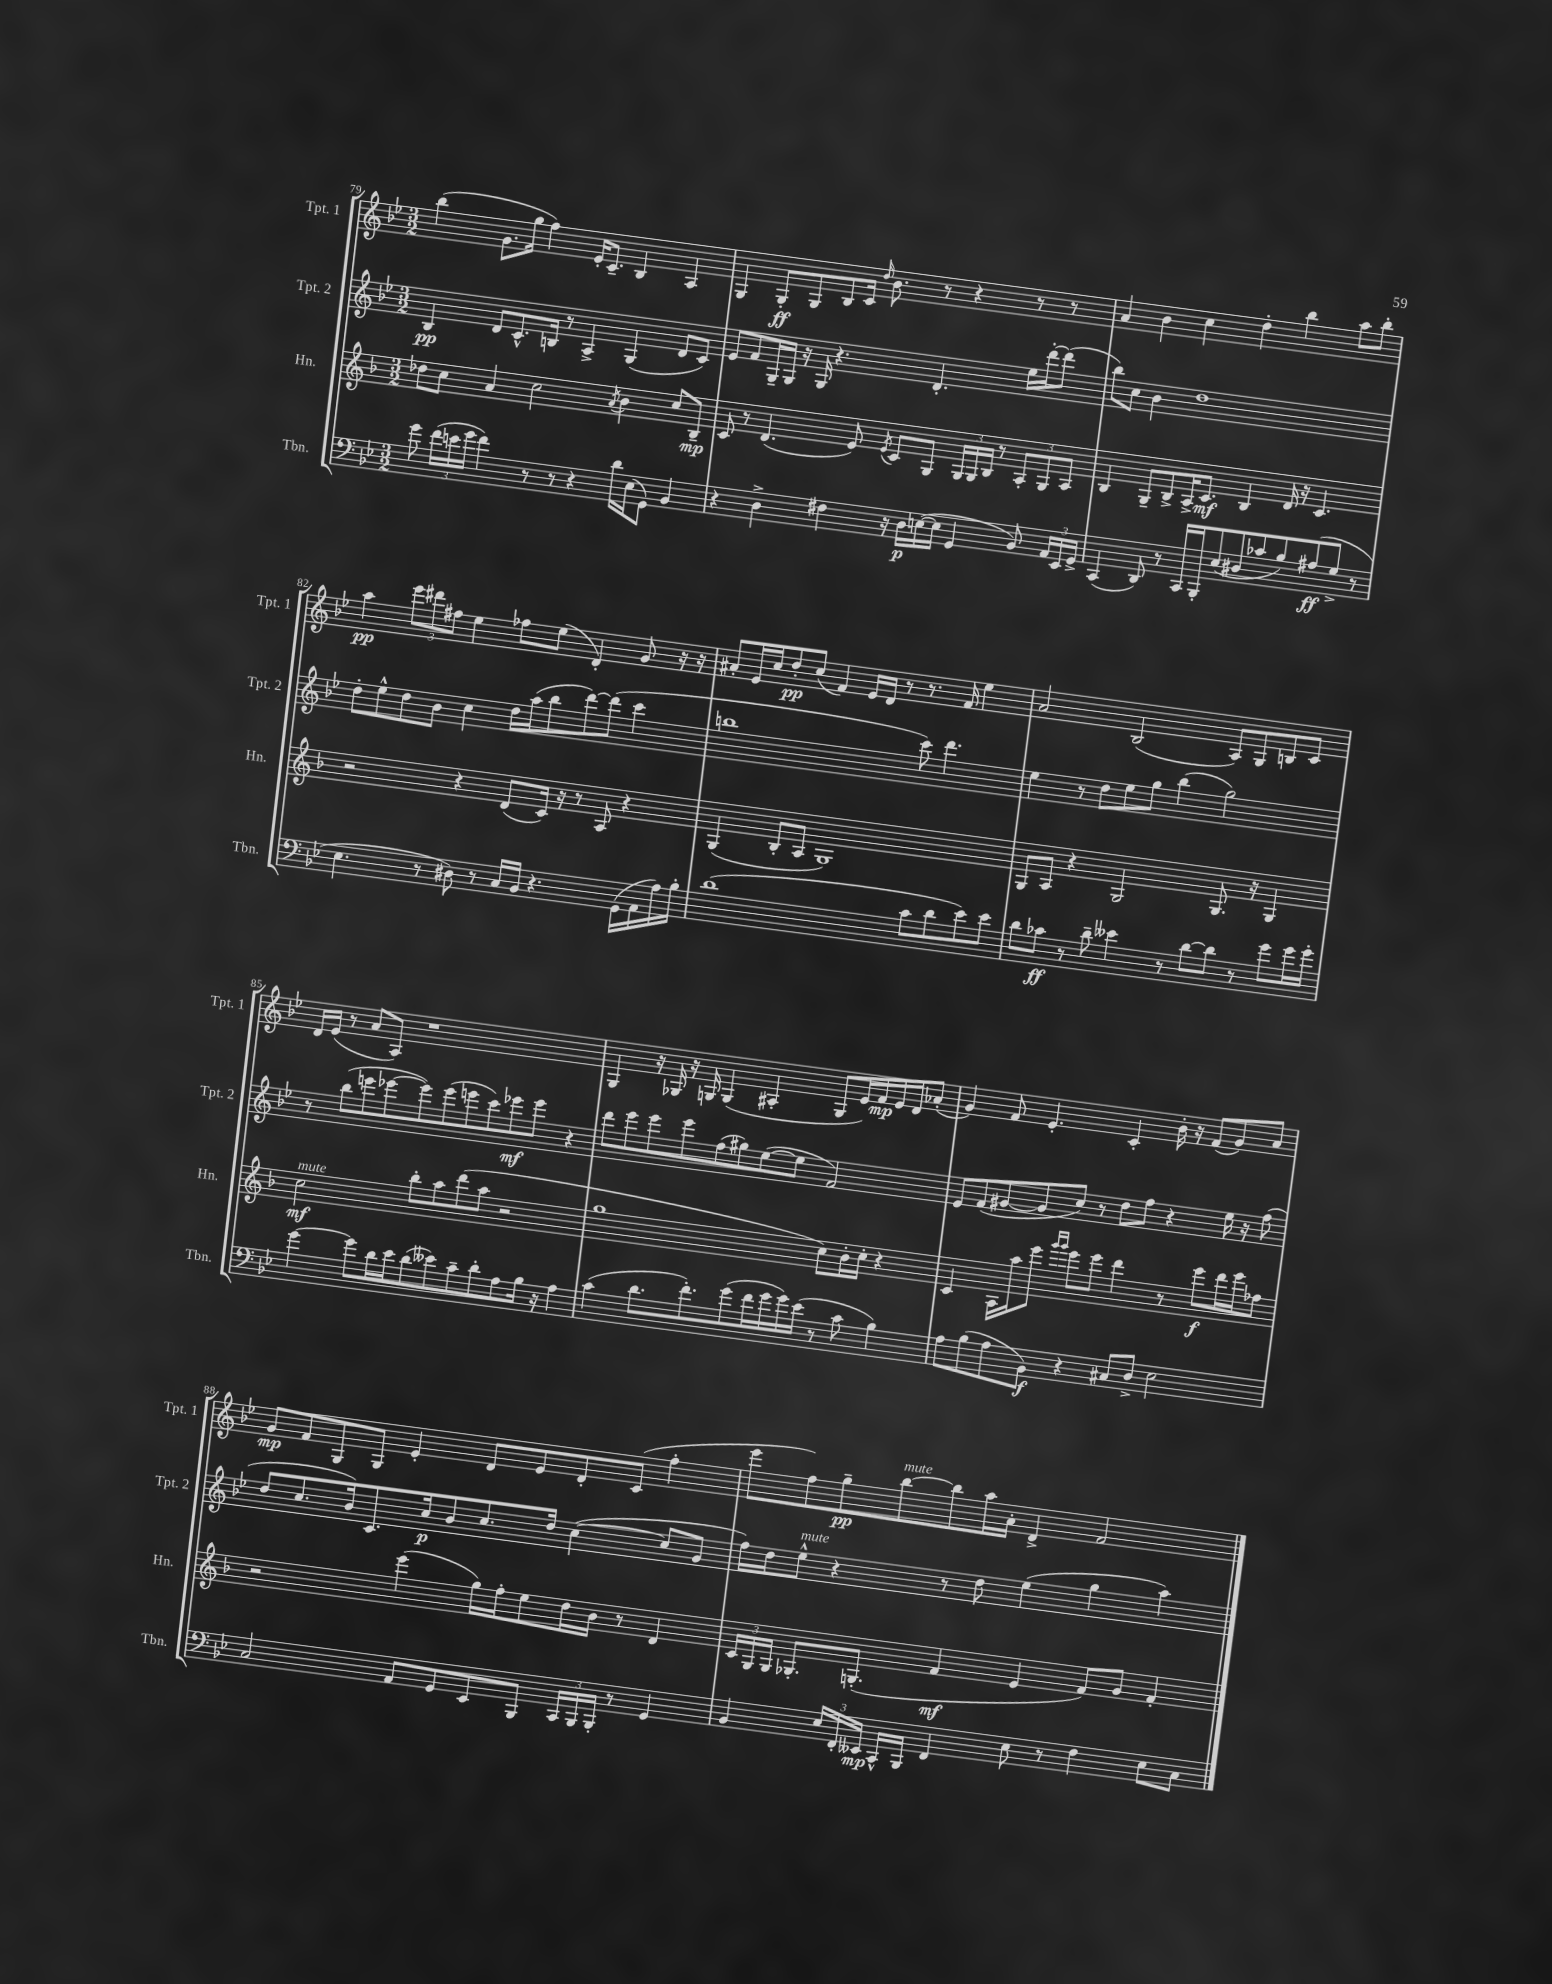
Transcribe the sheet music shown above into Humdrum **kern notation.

**kern	**kern	**kern	**kern
*staff4	*staff3	*staff2	*staff1
*clefF4	*clefG2	*clefG2	*clefG2
*k[b-e-]	*k[b-]	*k[b-e-]	*k[b-e-]
*M3/2	*M3/2	*M3/2	*M3/2
8g\	8dd-\L	4B-/	(4bb-\
(24f\LL	8cc\J	.	.
24e\	.	.	.
24g\JJ	.	.	.
4f\)	4a/	8d/L	8.g\L
.	.	8.c^^/	.
.	.	.	16gg\Jk
8r	2cc\	.	4ff\)
.	.	16B/Jk	.
8r	.	8r	.
4r	.	4A^/	16e-'/LK
.	.	.	8.c~/J
.	8qa/	.	.
16d\LL	4b-\	(4G/	4B-/
(16E-\J	.	.	.
8GG\J)	.	.	.
4BB-/	8cc/L	8d/L	4A/
.	8B-~/J	8c/J)	.
=	=	=	=
4r	8c/	8e-/L	4G/
.	8r	8f/	.
4D^\	(4.d/	16G~/L	8G'/L
.	.	16G/JJ	.
.	.	16r	8G/
.	.	16G/	.
4F#\	.	4.r	8B-/
.	8e/)	.	16c/Jk
.	.	.	16qqdd/
.	.	.	8.b-\
.	8qe/	.	.
16r	8c/L	.	.
16D\LL	.	.	.
([16E\	8G/J	4.d'/	8r
16E\]JJ	.	.	.
4GG/	24G/LL	.	4r
.	24G/	.	.
.	24B-/JJ	.	.
.	8r	.	.
8BB-/)	12A'/L	16ee-\LL	8r
.	.	[16ddd'\J	.
.	12G/	.	.
24AA/LL	.	(8ddd\]J	8r
24EE-/	12A/J	.	.
24GG^/JJ	.	.	.
=	=	=	=
(4CC/	4B-/	8bb-\L)	4a/
.	.	8cc\J	.
8DD/)	8G~/L	4b-\	4b-\
8r	8B-^/	.	.
16CC/LL	16A^/K	1dd	4cc\
16BBB-'/J	8.c/J	.	.
(8E-/	.	.	.
8D#/	4B-/	.	4dd'\
8c-/	.	.	.
8B-/)	16d/	.	4bb-\
.	16r	.	.
(8A#/	4.c/	.	.
8G^/J	.	.	8aa\L
8r	.	.	8bb-'\J
=	=	=	=
4.E-\	2r	8dd'\L	4aa\
.	.	8ee-^^\	.
.	.	8dd\	12eee-\L
.	.	.	12ddd#\
8r	.	8b-\J	.
.	.	.	12ff#\J
8D#\)	4r	4cc\	4ee-\
8r	.	.	.
16C/LL	(8d/L	16dd\LL	8ff-\L
16BB-/JJ	.	(16aa\J	.
4.r	16c/Jk)	8bb-\	(8ee-\J
.	16r	.	.
.	8r	[8ddd\)	4d'/)
.	8A/	(8ddd\]J	.
(16GG\LL	4r	4ccc\	8g/
16AA\	.	.	.
16A\)	.	.	16r
16B-'\JJ	.	.	16r
=	=	=	=
(1d	(4G/	1bb	8a#'/L
.	.	.	16e-/L
.	.	.	16cc/J
.	8B-'/L	.	8dd'/
.	8A/J	.	(8cc/J
.	1G)	.	4f/)
.	.	.	16e-/LL
.	.	.	16d/JJ
.	.	.	8r
8c\L	.	8ccc\)	8.r
8d\	.	4.ddd\	.
.	.	.	16f/
8e-\)	.	.	4ee-\
8e-\J	.	.	.
=	=	=	=
8d\L	8G/L	4ee-\	2a/
8c-\J	8A/J	.	.
8r	4r	8r	.
8d~\	.	8dd\L	.
4e--\	2G/	8ee-\	(2B-/
.	.	8gg\J	.
8r	.	(4bb-\	.
[8d\L	.	.	.
8d\]J	8.G/	2gg\)	8A/L)
8r	.	.	8G/
.	16r	.	.
8g\L	4G/	.	8B/
16g\L	.	.	8c/J
16g'\JJ	.	.	.
=	=	=	=
[4g\	2cc\	8r	16d/LL
.	.	.	(16e-/JJ
.	.	(8bb-\L	8r
8g\]L	.	8eee\	8a/L
16d\L	.	[8eee-\	8A/J)
16e-\J	.	.	.
(8d\	8bb-'\L	8eee-\])	1r
8e--\)	8aa\	(8eee-\	.
8c~\	(8ddd\	8eee\	.
8d'\	8aa\J	8ccc\)	.
8A\	2r	8eee-\	.
16B-\Jk	.	8eee-\J	.
16r	.	.	.
4A\	.	4r	.
=	=	=	=
(4c\	1gg	8ddd\L	4G/
.	.	8eee-\	.
8.d\L	.	8eee-\	16r
.	.	.	16G-/
.	.	8eee-\	16r
8.f'\)	.	.	16G/
.	.	(8ff\	(4G/
(8g\	.	8gg#\)	.
16f\L	.	([8ee-\	4A#'/
16g\	.	.	.
16g\)	.	8ee-\]J	.
(16e-\JJ	.	.	.
8r	8cc\L)	2f/)	8G/L
8c\	16b-'\L	.	16e-/L)
.	16cc'\JJ	.	16f/
4B-\)	4r	.	16e-/
.	.	.	16d/J
.	.	.	(8a-'/J
=	=	=	=
8A\L	4c/	8e-/L	4g/)
(8B-\	.	(8f/	.
8A\	16A\LL	[8g#/	8f/
.	16aa\J	.	.
8BB-\J)	8eee\J	8g#/]	4.e-'/
.	16qqggg/LL	.	.
.	16qqggg/JJ	.	.
4r	8eee\L	8cc/J)	.
.	8eee\J	8r	.
8C#/L	4ddd\	8dd\L	4c'/
8D^/J	.	8ff\J	.
2E-\	8r	4r	16b-'\
.	.	.	16r
.	8eee\L	.	(8f/L
.	16ddd\L	16ee-\	8g/)
.	16eee\J	16r	.
.	8ff-\J	(8ff\	8a/J
=	=	=	=
2C/	2r	8dd/L	8g/L
.	.	8.cc/	8f/
.	.	.	8G/
.	.	16b-/k)	.
.	.	8.c/	8G/J
8AA/L	(4eee\	.	4e-'/
.	.	16cc/k	.
8GG/	.	8b-/	.
8EE-/	16gg\LL)	8.cc/	8d/L
.	16ff'\J	.	.
8BBB-/J	8ee\	.	8e-/
.	.	16dd/Jk	.
24CC/LL	16dd\L	([4cc\	8d'/
24BBB-/	.	.	.
.	16b-\JJ	.	.
24BBB-'/JJ	.	.	.
8r	8r	.	(8c/J
4GG/	4d/	8cc/]L	4ff'\
.	.	8g/J	.
=	=	=	=
4BB-/	24c/LL	16ff\LL)	8eee-\L
.	24G/	.	.
.	.	16dd\J	.
.	24G/JJ	.	.
.	8.G-'/L	8ee-^^\J	8ff\)
24E-/LL	.	4r	8gg~\
24FF'/	.	.	.
.	(8.G'/J	.	.
24EE--/JJ	.	.	.
16CC^^/LL	.	.	[8bb-\
16BBB-/JJ	.	.	.
4FF/	4f/	8r	8bb-\]
.	.	8dd\	16aa\L
.	.	.	16a'\JJ
8E-\	4e/	(4ee-\	4d^/
8r	.	.	.
4F\	8f/L)	4gg\	2f/
.	8g/J	.	.
8E-\L	4f'/	4aa\)	.
8C\J	.	.	.
==	==	==	==
*-	*-	*-	*-
